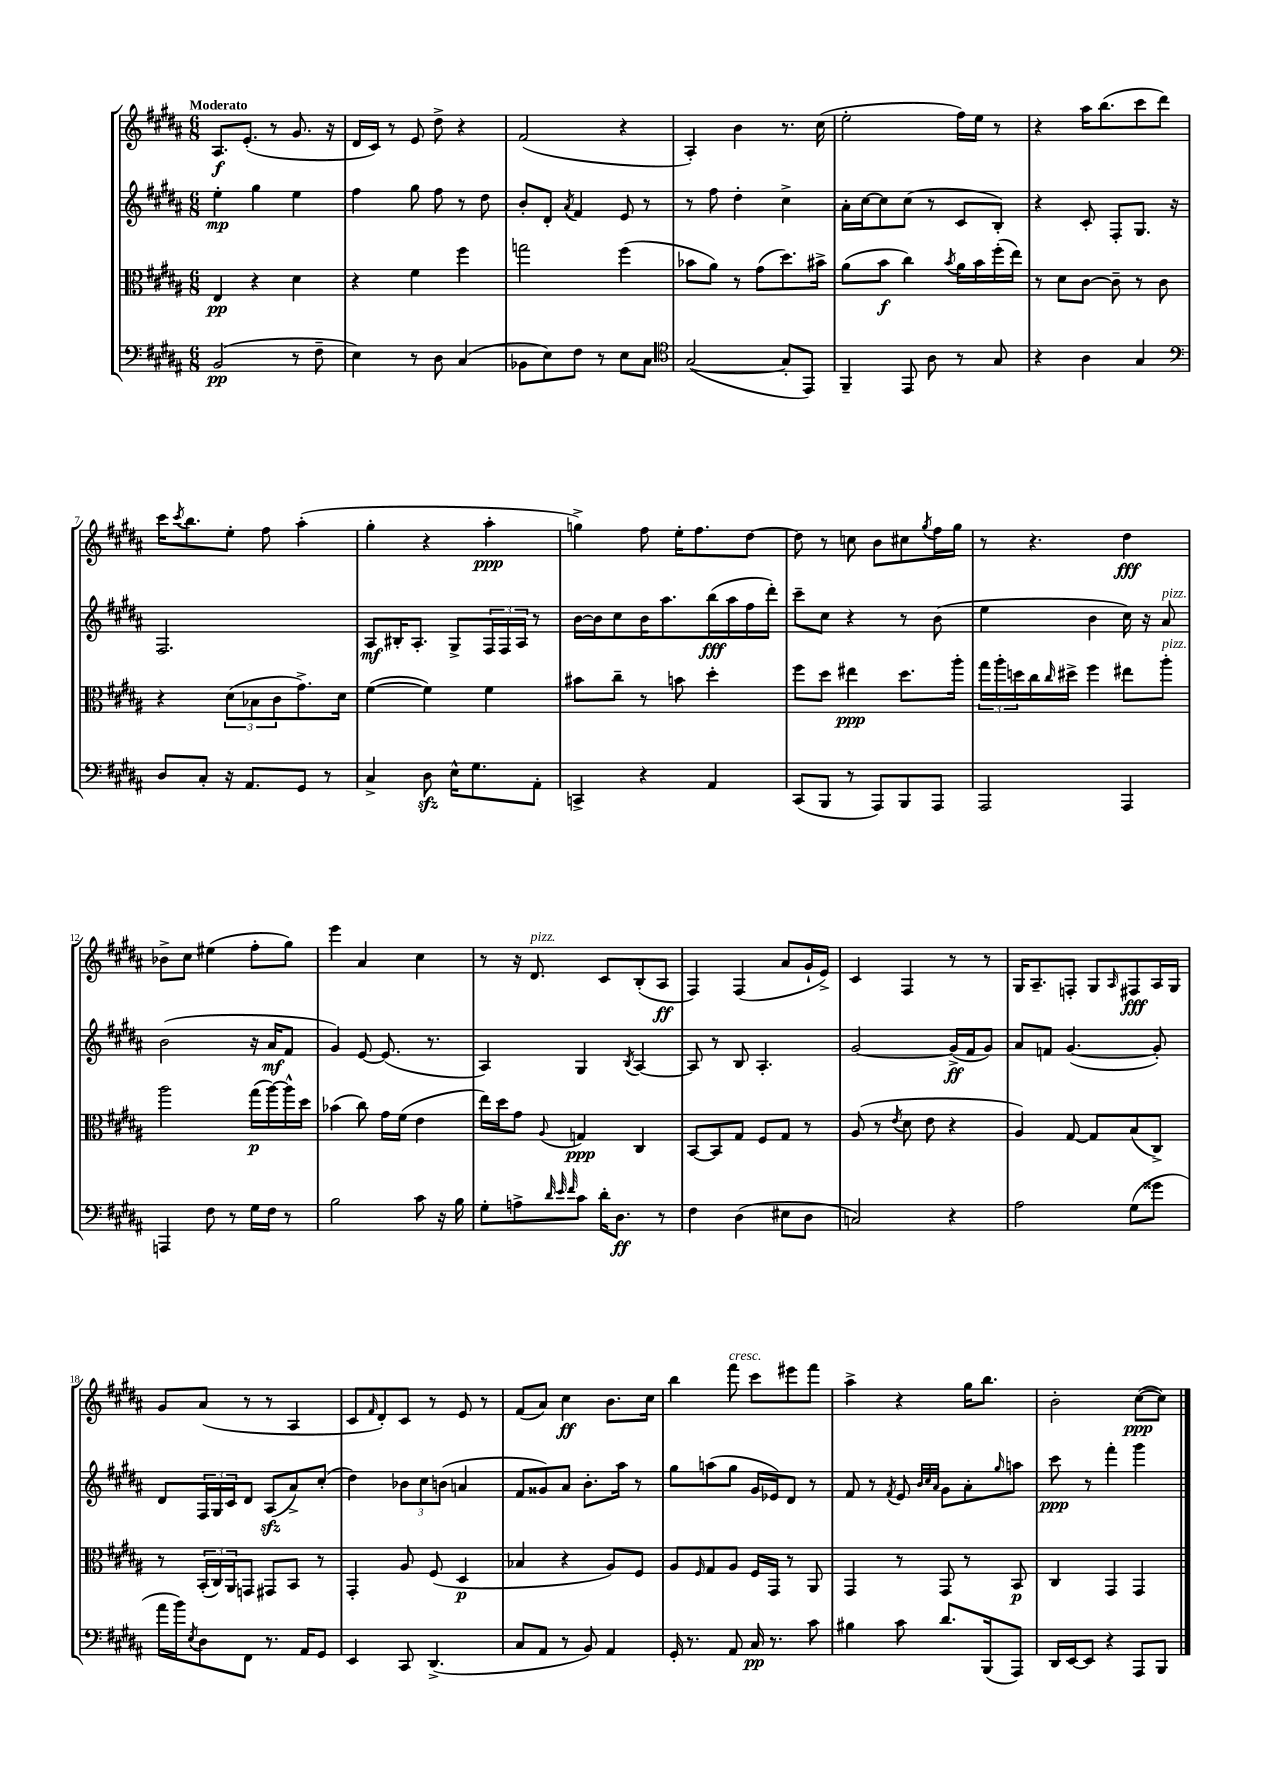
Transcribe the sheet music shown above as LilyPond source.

<<
\new StaffGroup <<
\new Staff = "s0" {
    \clef treble \key b \major \numericTimeSignature \time 6/8 \tempo "Moderato"
    ais8.\f e'8.-.( r8 gis'8. r16 |
    dis'16 cis'16) r8 e'8 dis''8-> r4 |
    fis'2( r4 |
    ais4-.) b'4 r8. cis''16( |
    e''2-. fis''16) e''16 r8 |
    r4 ais''16 b''8.( cis'''8 dis'''8) |
    cis'''16 \acciaccatura { cis'''8 } b''8. e''8-. fis''8 ais''4-.( |
    gis''4-. r4 ais''4-.\ppp |
    g''4->) fis''8 e''16-. fis''8. dis''8~ |
    dis''8 r8 c''8 b'8 cis''8 \acciaccatura { gis''8 } fis''16 gis''16 |
    r8 r4. dis''4\fff |
    bes'8-> cis''8 eis''4( fis''8-. gis''8) |
    e'''4 ais'4 cis''4 |
    r8 r16 dis'8.^\markup { \italic "pizz." } cis'8 b8-.( ais8\ff |
    fis4) fis4( ais'8 gis'16-! e'16->) |
    cis'4 fis4 r8 r8 |
    gis16 ais8.-- f8-. gis8 \grace { ais16 } fis8\fff ais16 gis16 |
    gis'8 ais'8( r8 r8 ais4 |
    cis'8 \grace { fis'16 } dis'8-.) cis'8 r8 e'8 r8 |
    fis'8( ais'8) cis''4\ff b'8. cis''16 |
    b''4 fis'''8^\markup { \italic "cresc." } cis'''8 eis'''8 fis'''8 |
    ais''4-> r4 gis''16 b''8. |
    b'2-. cis''8~\ppp( cis''8) \bar "|." |
}
\new Staff = "s1" {
    \clef treble \key b \major \numericTimeSignature \time 6/8
    e''4-.\mp gis''4 e''4 |
    fis''4 gis''8 fis''8 r8 dis''8 |
    b'8-. dis'8-. \acciaccatura { ais'8 } fis'4 e'8 r8 |
    r8 fis''8 dis''4-. cis''4-> |
    ais'16-. cis''16~ cis''8 cis''8( r8 cis'8 b8-.) |
    r4 cis'8-. fis8-. gis8. r16 |
    fis2. |
    ais8\mf bis16-. ais8.-. gis8-> \tuplet 3/2 { fis16 fis16 ais16 } r8 |
    b'16~ b'16 cis''8 b'16 ais''8. b''16\fff( ais''16 fis''16 dis'''16-.) |
    cis'''8-- cis''8 r4 r8 b'8( |
    e''4 b'4 cis''16) r16 ais'8^\markup { \italic "pizz." } |
    b'2( r16 ais'16\mf fis'8 |
    gis'4) e'8~ e'8.( r8. |
    ais4) gis4 \acciaccatura { b8 } ais4~ |
    ais8 r8 b8 ais4.-. |
    gis'2~ gis'16->\ff( fis'16 gis'8) |
    ais'8 f'8 gis'4.~( gis'8-.) |
    dis'8 \tuplet 3/2 { fis16 gis16 cis'16 } dis'8 ais8\sfz( ais'8->) cis''8-.( |
    dis''4) \tuplet 3/2 { bes'8 cis''8 b'8( } a'4 |
    fis'8 gisis'8) ais'8 b'8.-. ais''16 r8 |
    gis''8 a''8( gis''8 gis'16 ees'16) dis'8 r8 |
    fis'8 r8 \acciaccatura { fis'8 } e'8 \grace { b'32 cis''32 ais'32 } gis'8 ais'8-. \grace { gis''16 } a''8 |
    cis'''8\ppp r8 fis'''4-. gis'''4 \bar "|." |
}
\new Staff = "s2" {
    \clef alto \key b \major \numericTimeSignature \time 6/8
    e4\pp r4 dis'4 |
    r4 fis'4 fis''4 |
    g''2 fis''4( |
    bes'8 ais'8) r8 gis'8( dis''8.) bis'16-> |
    ais'8( b'8\f cis''4) \acciaccatura { b'8 } ais'16 b'16 fis''16-.( e''16) |
    r8 dis'8 cis'8~ cis'8-- r8 cis'8 |
    r4 \tuplet 3/2 { dis'8( bes8 cis'8 } gis'8.->) dis'16 |
    fis'4~( fis'4) fis'4 |
    bis'8 cis''8-- r8 b'8 dis''4-. |
    fis''8 dis''8 eis''4\ppp dis''8. ais''16-. |
    \tuplet 3/2 { gis''16 ais''16-. d''16 } cis''16 \grace { cis''16 } dis''16-> fis''4 eis''8 ais''8-.^\markup { \italic "pizz." } |
    ais''2 gis''16\p( ais''16~) ais''16-^ dis''16 |
    bes'4( cis''8) gis'16 fis'16( e'4 |
    e''16) dis''16 gis'8 \appoggiatura { ais8 } g4\ppp cis4 |
    b,8~ b,8 gis8 fis8 gis8 r8 |
    ais8( r8 \acciaccatura { e'8 } dis'8 e'8 r4 |
    ais4) gis8~ gis8 b8( cis8->) |
    r8 \tuplet 3/2 { b,16-.( cis16) ais,16 } g,8 gis,8 b,8 r8 |
    gis,4-. ais8 fis8( dis4\p |
    bes4 r4 ais8) fis8 |
    ais8 \grace { fis16 } gis8 ais8 fis16 gis,16 r8 ais,8 |
    gis,4 r8 gis,8 r8 b,8\p |
    cis4 gis,4 gis,4 \bar "|." |
}
\new Staff = "s3" {
    \clef bass \key b \major \numericTimeSignature \time 6/8
    b,2\pp( r8 fis8-- |
    e4) r8 dis8 cis4( |
    bes,8 e8) fis8 r8 e8 cis8 |
    \clef tenor gis2~( gis8-. e,8) |
    fis,4-- e,8 ais8 r8 gis8 |
    r4 ais4 gis4 |
    \clef bass dis8 cis8-. r16 ais,8. gis,8 r8 |
    cis4-> dis8\sfz e16-^ gis8. ais,8-. |
    c,4-> r4 ais,4 |
    cis,8( b,,8 r8 ais,,8) b,,8 ais,,8 |
    ais,,2 ais,,4 |
    a,,4 fis8 r8 gis16 fis16 r8 |
    b2 cis'8 r16 b16 |
    gis8-. a8-> \grace { dis'32 e'32 fis'32 } cis'8 dis'16-. dis8.\ff r8 |
    fis4 dis4( eis8 dis8 |
    c2) r4 |
    ais2 gis8( gisis'8 |
    ais'16 b'16) \acciaccatura { e8 } dis8 fis,8 r8. ais,16 gis,8 |
    e,4 cis,8 dis,4.->( |
    cis8 ais,8 r8 b,8) ais,4 |
    gis,16-. r8. ais,8 cis16\pp r8. cis'8 |
    bis4 cis'8 dis'8. b,,16( ais,,8) |
    dis,16 e,16~ e,8 r4 ais,,8 b,,8 \bar "|." |
}
>>
>>
